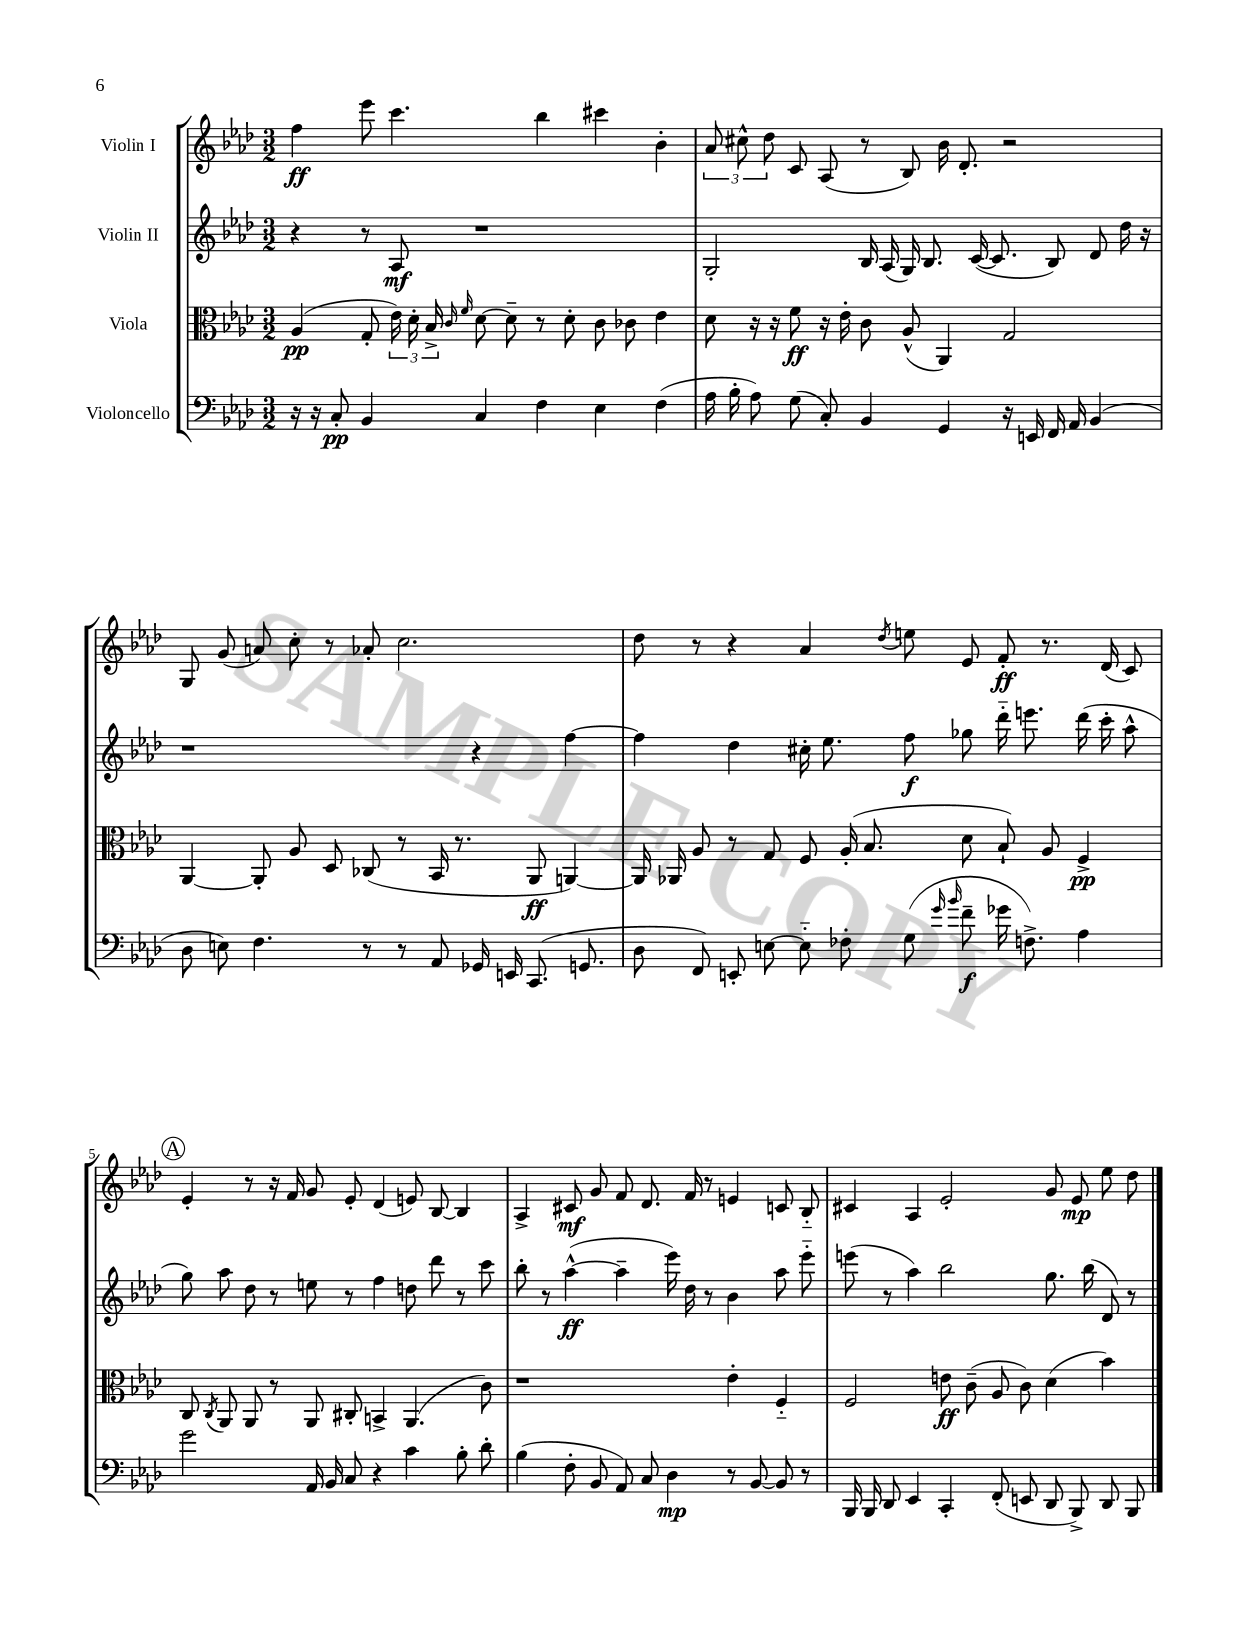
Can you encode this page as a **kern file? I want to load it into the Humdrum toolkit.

**kern	**kern	**kern	**kern
*staff4	*staff3	*staff2	*staff1
*clefF4	*clefC3	*clefG2	*clefG2
*k[b-e-a-d-]	*k[b-e-a-d-]	*k[b-e-a-d-]	*k[b-e-a-d-]
*M3/2	*M3/2	*M3/2	*M3/2
16r	(4A-	4r	4ff
16r	.	.	.
8C'	.	.	.
4BB-	8G'	8r	8eee-
.	24e-)	8A-	4.ccc
.	24d-'	.	.
.	24B-^	.	.
.	16qqc	.	.
.	16qqf	.	.
4C	[8d-	1r	.
.	8d-~]	.	.
4F	8r	.	4bb-
.	8d-'	.	.
4E-	8c	.	4ccc#
.	8c-	.	.
(4F	4e-	.	4b-'
=	=	=	=
16A-	8d-	2G'	12a-
16B-'	.	.	.
.	.	.	12cc#^^
8A-)	16r	.	.
.	.	.	12dd-
.	16r	.	.
(8G	8f	.	8c
8C')	16r	.	(8A-
.	16e-'	.	.
4BB-	8c	16B-	8r
.	.	(16A-	.
.	(8A-^^	16G)	8B-)
.	.	8.B-	.
4GG	4AA-)	.	16b-
.	.	.	8.d-'
.	.	([16c	.
.	.	8.c]	.
16r	2G	.	2r
16EE	.	.	.
16FF	.	8B-)	.
16AA-	.	.	.
(4BB-	.	8d-	.
.	.	16dd-	.
.	.	16r	.
=	=	=	=
8D-	[4AA-	1r	8G
8E)	.	.	(8g
4.F	8AA-']	.	8a)
.	8A-	.	8cc'
.	8D-	.	8r
8r	(8C-	.	8a-'
8r	8r	.	2.cc
8AA-	16BB-	.	.
.	8.r	.	.
16GG-	.	4r	.
16EE	.	.	.
(8.CC	8AA-	.	.
.	[4AA)	[4ff	.
8.GG	.	.	.
=	=	=	=
8D-	16AA]	4ff]	8dd-
.	16AA-	.	.
8FF)	8A-	.	8r
8EE'	8r	4dd-	4r
[8E	8G	.	.
8E'~]	8F	16cc#'	4a-
.	.	8.ee-	.
8F-'	(16A-'	.	.
.	8.B-	.	.
.	.	.	8qdd-
(8G	.	8ff	8ee
16qqg	.	.	.
16qqb-	.	.	.
8f~	8d-	8gg-	8e-
16g-	8B-`)	16ddd-'~	8f'
8.F^)	.	8.eee	.
.	8A-	.	8.r
4A-	4F^	(16ddd-	.
.	.	16ccc'	(16d-
.	.	8aa-^^	8c)
=	=	=	=
2g	8C	8gg)	4e-'
.	8qC	.	.
.	8AA-	8aa-	.
.	8AA-	8dd-	8r
.	8r	8r	16r
.	.	.	16f
16AA-	8AA-	8ee	8g
16BB-	.	.	.
8C	8C#'	8r	8e-'
4r	4BB^	4ff	(4d-
4c	(4.AA-	8dd	8e)
.	.	8ddd-	[8B-
8B-'	.	8r	4B-]
8d-'	8c)	8ccc	.
=	=	=	=
(4B-	1r	8bb-'	4A-^
.	.	8r	.
8F'	.	([4aa-^^	8c#
8BB-	.	.	8g
8AA-)	.	4aa-~]	8f
8C	.	.	8.d-
4D-	.	16eee-)	.
.	.	16dd-	16f
.	.	8r	8r
8r	4e-'	4b-	4e
[8BB-	.	.	.
8BB-]	4F'~	8aa-	8c
8r	.	8eee-'~	8B-'~
=	=	=	=
16BBB-	2F	(8eee	4c#
16BBB-	.	.	.
8DD-	.	8r	.
4EE-	.	4aa-)	4A-
4CC'	8e	2bb-	2e-'
.	(8c~	.	.
(8FF'	8A-	.	.
8EE	8c)	.	.
8DD-	(4d-	8.gg	8g
8BBB-^)	.	.	8e-
.	.	(16bb-	.
8DD-	4b-)	8d-)	8ee-
8BBB-	.	8r	8dd-
==	==	==	==
*-	*-	*-	*-
